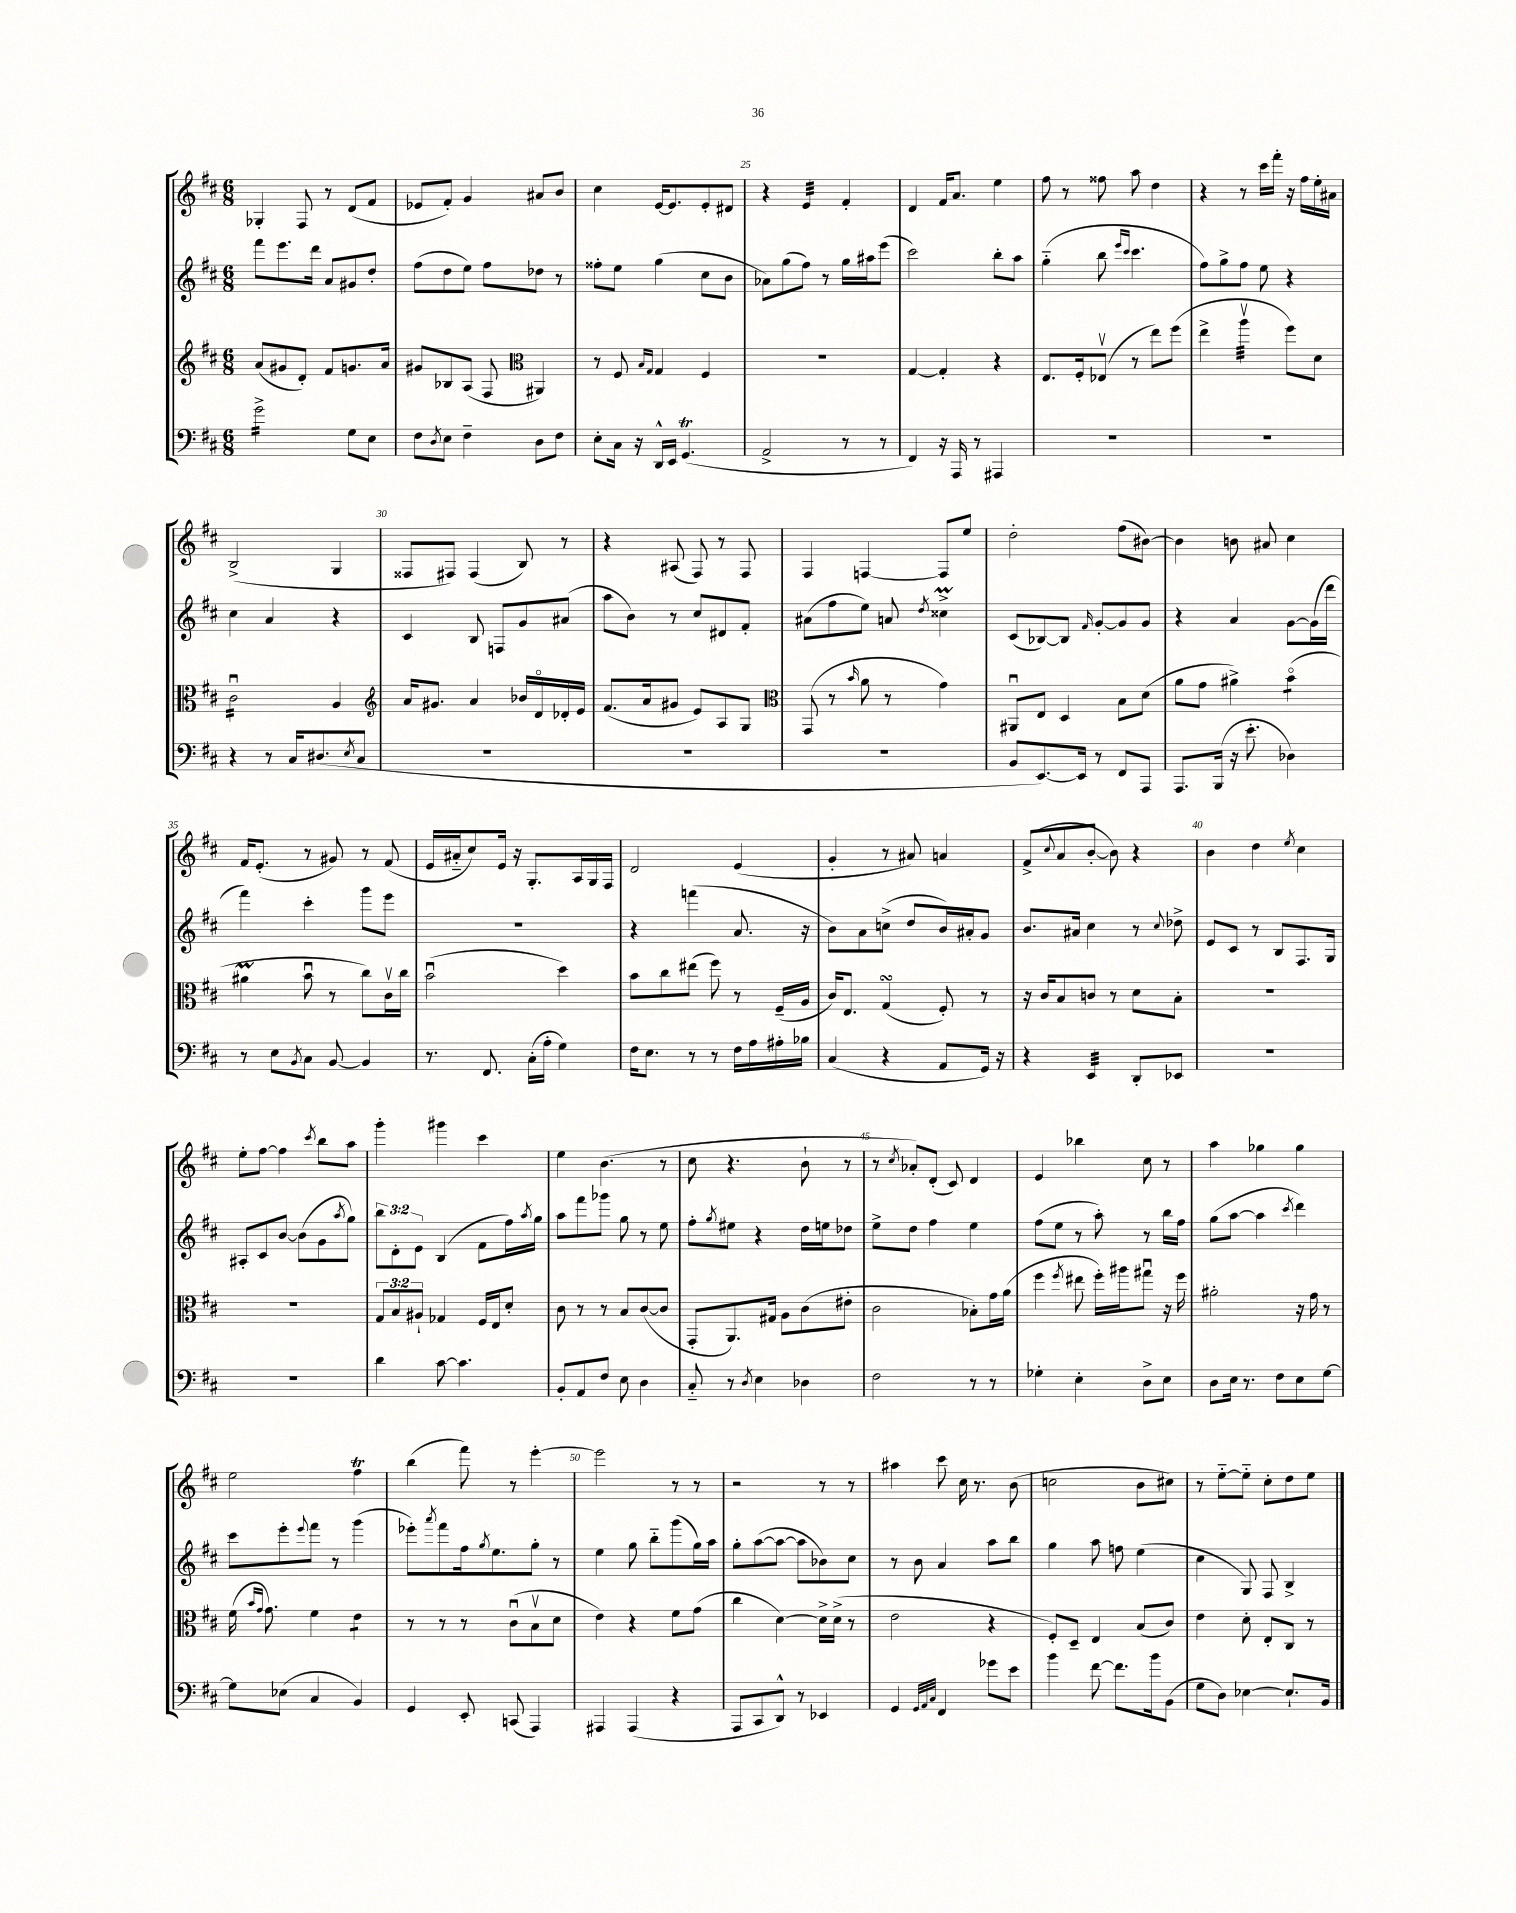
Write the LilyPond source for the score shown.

<<
\new StaffGroup <<
\new Staff = "s0" {
    \clef treble \key d \major \numericTimeSignature \time 6/8
    ges4-. fis8 r8 d'8( fis'8 |
    ees'8 fis'8-.) g'4 ais'8 b'8 |
    cis''4 e'16~ e'8. e'8-. dis'8 |
    r4 e'4:32 fis'4-. |
    d'4 fis'16 a'8. e''4 |
    fis''8 r8 fisis''8 a''8 d''4 |
    r4 r8 cis'''16 fis'''16-. r16 fis''16 e''16-. ais'16 |
    b2->( g4 |
    fisis8 fis8) fis4( b8) r8 |
    r4 ais8( fis8) r8 fis8 |
    fis4 f4~ f8 e''8 |
    d''2-. fis''8( bis'8~) |
    bis'4 b'8 ais'8 cis''4 |
    fis'16 e'8.-.( r8 gis'8) r8 fis'8( |
    e'16 ais'16-_ cis''8) e'16 r16 g8.-. a16 g16 fis16 |
    d'2 e'4( |
    g'4-. r8 ais'8) a'4 |
    fis'8->( \appoggiatura { cis''8 } a'8 b'8~-. b'8) r4 |
    b'4 d''4 \acciaccatura { e''8 } cis''4 |
    e''8-. fis''8~ fis''4 \acciaccatura { cis'''8 } b''8 a''8 |
    g'''4-. gis'''4 cis'''4 |
    e''4 b'4.( r8 |
    cis''8 r4. b'8-! r8 |
    r8 \acciaccatura { cis''8 } aes'8-.) d'8-.( cis'8) d'4 |
    e'4 bes''4 cis''8 r8 |
    a''4 ges''4 ges''4 |
    e''2 fis''4\trill |
    b''4( fis'''8) r8 e'''4~-. |
    e'''2 r8 r8 |
    r2 r8 r8 |
    ais''4 cis'''8 cis''16 r8. b'8( |
    c''2 b'8 cis''8) |
    r8 e''8~-_ e''8-_ cis''8-. d''8 e''8 \bar "|." |
}
\new Staff = "s1" {
    \clef treble \key d \major \numericTimeSignature \time 6/8 \override Staff.TupletNumber.text = #tuplet-number::calc-fraction-text
    fis'''8 e'''8. d'''16 a'8 gis'8 d''8-. |
    fis''8( d''8 e''8) fis''8 des''8 r8 |
    fisis''8-. e''8 g''4( cis''8 b'8 |
    aes'8) g''8( fis''8) r8 g''16 ais''16 e'''8( |
    cis'''2) b''8-. a''8 |
    g''4-_( b''8 \grace { e'''16 cis'''16 } cis'''4. |
    fis''8) g''8-> fis''8 e''8 r4 |
    cis''4 a'4 r4 |
    cis'4 b8 f8 g'8 ais'8( |
    a''8 b'8) r8 cis''8 dis'8 fis'8-. |
    ais'8( fis''8 e''8) a'8 \acciaccatura { d''8 } cisis''4->\prall |
    cis'8( bes8~) bes8 \grace { fis'16 } g'8~-. g'8 g'8 |
    r4 a'4 g'8~ g'16( d'''16 |
    fis'''4) cis'''4-. g'''8 e'''8 |
    R2. |
    r4 f'''4( a'8. r16 |
    b'8) a'8 c''8->( d''8 b'16) ais'16-. g'8 |
    b'8. ais'16 cis''4 r8 \appoggiatura { cis''8 } des''8-> |
    e'8 cis'8 r8 b8 fis8. g16 |
    ais8-. cis'8 b'8~ b'8( g'8 \acciaccatura { a''8 } g''8) |
    \tuplet 3/2 { b''8 d'8-. e'8 } b4( fis'8 fis''16) \acciaccatura { a''8 } g''16 |
    a''8 fis'''8 ges'''8 g''8 r8 e''8 |
    fis''8-. \acciaccatura { g''8 } eis''8 r4 d''16 e''16 des''8 |
    e''8-> d''8 fis''4 e''4 |
    fis''8( e''8 r8 a''8-.) r8 b''16 fis''16 |
    g''8( a''8~ a''4 \acciaccatura { cis'''8 } d'''4) |
    cis'''8 e'''8-. \appoggiatura { e'''8 } fis'''8 r8 g'''4( |
    ees'''8-.) \acciaccatura { a'''8 } fis'''8 fis''16 \acciaccatura { g''8 } e''8. g''8-. r8 |
    e''4 g''8 b''8-_ g'''8( g''16) a''16 |
    g''8-. a''8~( a''8~ a''8 bes'8) cis''8 |
    r8 b'8 a'4 a''8 b''8 |
    g''4 a''8 f''8 e''4( |
    cis''4 g8) fis8 b4-> \bar "|." |
}
\new Staff = "s2" {
    \clef treble \key d \major \numericTimeSignature \time 6/8 \override Staff.TupletNumber.text = #tuplet-number::calc-fraction-text
    a'8( gis'8 d'8-.) fis'8 g'8. a'16 |
    gis'8 bes8 a8( fis8 \clef alto ais,4) |
    r8 fis8 \grace { b16 g16 } g4 fis4 |
    R2. |
    g4~ g4-. r4 |
    e8. fis16-. ees8\upbow( r8 e''8) fis''8( |
    e''4-> a''4:32\upbow fis''8) d'8 |
    cis'2:16\downbow a4 |
    \clef treble a'16 gis'8. a'4 bes'16 d'16\flageolet des'16-. e'16 |
    fis'8.( a'16 gis'8 e'8) a8 g8 |
    \clef alto g,8( r8 \grace { b'16 } a'8 r8 g'4) |
    ais,8\downbow e8 d4 b8 d'8( |
    a'8 g'8 ais'4->) b'4:8\flageolet( |
    ais'4\prall b'8\downbow r8 cis''8) cis'16\upbow cis''16 |
    b'2\downbow( d''4) |
    b'8 cis''8 eis''8( fis''8) r8 fis16--( a16 |
    cis'16) e8. g4\turn( fis8-.) r8 |
    r16 cis'16 b8 c'8 r8 d'8 b8-. |
    R2. |
    R2. |
    \tuplet 3/2 { g8 b8 ais8-! } ges4 fis16 e16 d'8-. |
    cis'8 r8 r8 b8 cis'8~( cis'8 |
    g,8-. a,8.) gis16 a8 cis'8( eis'8-. |
    cis'2 bes8-.) g'16 a'16( |
    fis''4 \acciaccatura { fis''8 } eis''8 fis''16-.) ais''16 gis''8\downbow r16 fis''16 |
    ais'2-. r16 g'16 r8 |
    fis'16( \grace { b'16 g'16 } g'8.) fis'4 e'4:8 |
    r8 r8 r8 cis'8\downbow( b8\upbow d'8 |
    e'4) r4 fis'8 g'8( |
    cis''4 d'4~) d'16-> d'16->( r8 |
    e'2 r4 |
    fis8-.) d8-- e4 b8( cis'8) |
    e'4 d'8-. e8-. cis8 r8 \bar "|." |
}
\new Staff = "s3" {
    \clef bass \key d \major \numericTimeSignature \time 6/8
    g'2:16-> g8 e8 |
    fis8 \acciaccatura { d8 } e8 fis4-- d8 fis8 |
    e8-. cis16 r16 d,16-^ e,16 g,4.\trill( |
    a,2-> r8 r8 |
    fis,4) r16 a,,16 r8 ais,,4 |
    R2. |
    R2. |
    r4 r8 cis16 dis8.( \acciaccatura { e8 } cis8 |
    R2. |
    R2. |
    R2. |
    b,8 e,8.~) e,16 r8 fis,8 a,,8 |
    a,,8. b,,16( r16 e'8.-. des4) |
    r8 e8 \acciaccatura { b,8 } cis8 b,8~ b,4 |
    r8. fis,8. cis16-.( a16-. g4) |
    fis16 e8. r8 r8 fis16 a16 ais16-. bes16 |
    cis4( r4 a,8 g,16) r16 |
    r4 e,4:32 d,8-. ees,8 |
    R2. |
    R2. |
    d'4 cis'8~ cis'4. |
    b,8-. a,8 fis8 e8 d4 |
    cis8-_ r8 \acciaccatura { d8 } e4 des4 |
    fis2 r8 r8 |
    ges4-. e4-. d8-> e8 |
    d8 e16 r8. fis8 e8 g8~ |
    g8 ees8( cis4 b,4) |
    g,4 e,8-. c,8( a,,4) |
    ais,,4 ais,,4( r4 |
    a,,8 cis,8 d,8-^) r8 ees,4 |
    g,4 \grace { g,32 a,32 cis32 } fis,4 ges'8 e'8 |
    b'4 fis'8~ fis'8. b'16 b,8( |
    g8 d8) ees4~ ees8.-! b,16 \bar "|." |
}
>>
>>
\layout { \context { \Score currentBarNumber = #22 \override BarNumber.break-visibility = ##(#f #t #t) barNumberVisibility = #(every-nth-bar-number-visible 5) } }
